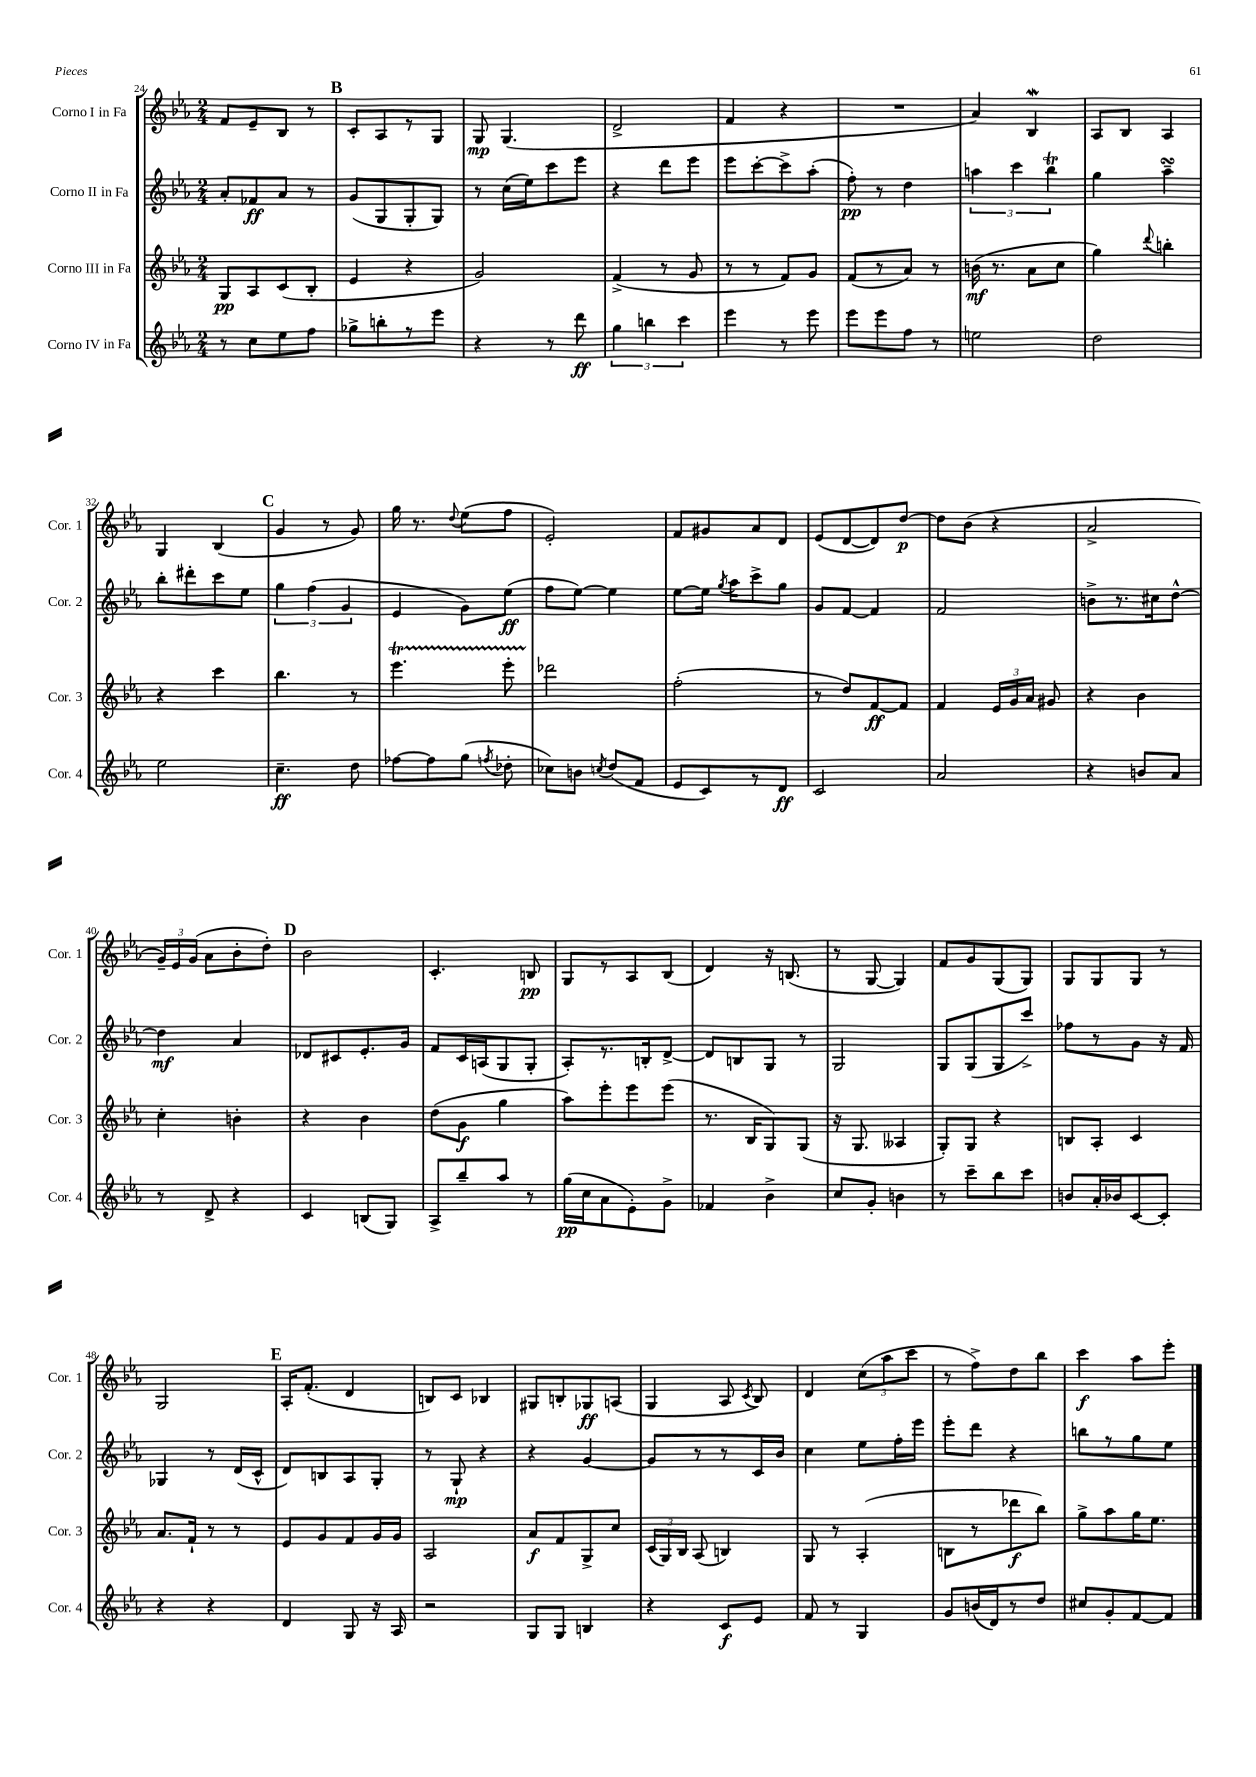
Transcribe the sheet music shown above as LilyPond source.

<<
\new StaffGroup <<
\new Staff = "s0" \with { instrumentName = "Corno I in Fa" shortInstrumentName = "Cor. 1" } {
    \clef treble \key ees \major \numericTimeSignature \time 2/4
    \autoBeamOff f'8[ ees'8-- bes8] r8 |
    \mark \markup { \bold "B" } c'8[-. aes8 r8 g8] |
    g8\mp g4.( |
    d'2-> |
    f'4 r4 |
    R2 |
    aes'4) bes4\mordent |
    aes8[ bes8] aes4 |
    g4 bes4( |
    \mark \markup { \bold "C" } g'4 r8 g'8) |
    g''16 r8. \appoggiatura { d''8 } ees''8[( f''8] |
    ees'2-.) |
    f'8[ gis'8 aes'8 d'8] |
    ees'8[( d'8~ d'8) d''8]~\p |
    d''8[ bes'8]( r4 |
    aes'2-> |
    \tuplet 3/2 { g'16[--) ees'16 g'16]( } aes'8[ bes'8-. d''8]-.) |
    \mark \markup { \bold "D" } bes'2 |
    c'4.-. b8\pp |
    g8[ r8 aes8 bes8]( |
    d'4) r16 b8.( |
    r8 g8~ g4) |
    f'8[ g'8 g8( g8]) |
    g8[ g8 g8] r8 |
    g2 |
    \mark \markup { \bold "E" } aes16[-. f'8.]-.( d'4 |
    b8[) c'8] bes4 |
    gis8[ b8-. ges8\ff a8]( |
    g4 aes8 \acciaccatura { c'8 } bes8) |
    d'4 \tuplet 3/2 { c''8[( aes''8 c'''8] } |
    r8 f''8[->) d''8 bes''8] |
    c'''4\f aes''8[ ees'''8]-. \bar "|." |
}
\new Staff = "s1" \with { instrumentName = "Corno II in Fa" shortInstrumentName = "Cor. 2" } {
    \clef treble \key ees \major \numericTimeSignature \time 2/4
    \autoBeamOff aes'8[-. fes'8\ff aes'8] r8 |
    \mark \markup { \bold "B" } g'8[( g8 g8-. g8]) |
    r8 c''16[( ees''16) c'''8 ees'''8] |
    r4 d'''8[ ees'''8] |
    ees'''8[ c'''8~-. c'''8-> aes''8]-.( |
    f''8-.\pp) r8 d''4 |
    \tuplet 3/2 { a''4 c'''4 bes''4\trill } |
    g''4 aes''4--\turn |
    bes''8[-. dis'''8-. c'''8 ees''8] |
    \mark \markup { \bold "C" } \tuplet 3/2 { g''4 f''4( g'4 } |
    ees'4 g'8[) ees''8]\ff( |
    f''8[ ees''8]~) ees''4 |
    ees''8[~ ees''16] \acciaccatura { g''8 } aes''16[ c'''8-> g''8] |
    g'8[ f'8]~ f'4 |
    f'2 |
    b'8[-> r8. cis''16 d''8]~-^ |
    d''4\mf aes'4 |
    \mark \markup { \bold "D" } des'8[ cis'8 ees'8.-. g'16] |
    f'8[ c'16 a16( g8 g8]-. |
    aes8[-.) r8. b16-. d'8]~-> |
    d'8[ b8 g8] r8 |
    g2 |
    g8[ g8( g8 c'''8]->) |
    fes''8[ r8 g'8] r16 f'16 |
    ges4 r8 d'16[( c'16]-^ |
    \mark \markup { \bold "E" } d'8[) b8 aes8 g8]-. |
    r8 g8-!\mp r4 |
    r4 g'4~ |
    g'8[ r8 r8 c'16 bes'16] |
    c''4 ees''8[ f''16-. ees'''16] |
    ees'''8[-. d'''8] r4 |
    b''8[ r8 g''8 ees''8] \bar "|." |
}
\new Staff = "s2" \with { instrumentName = "Corno III in Fa" shortInstrumentName = "Cor. 3" } {
    \clef treble \key ees \major \numericTimeSignature \time 2/4
    \autoBeamOff g8[\pp aes8 c'8( bes8]-. |
    \mark \markup { \bold "B" } ees'4 r4 |
    g'2) |
    f'4->( r8 g'8 |
    r8 r8 f'8[) g'8] |
    f'8[( r8 aes'8]) r8 |
    b'16\mf( r8. aes'8[ c''8] |
    g''4) \appoggiatura { d'''8 } b''4-. |
    r4 c'''4 |
    \mark \markup { \bold "C" } bes''4. r8 |
    ees'''4.\startTrillSpan ees'''8-. |
    des'''2\stopTrillSpan |
    f''2-.( |
    r8 d''8[) f'8~\ff f'8] |
    f'4 \tuplet 3/2 { ees'16[ g'16 aes'16] } gis'8 |
    r4 bes'4 |
    c''4-. b'4-. |
    \mark \markup { \bold "D" } r4 bes'4 |
    d''8[( g'8]\f g''4 |
    aes''8[) ees'''8-. ees'''8 ees'''8]( |
    r8. bes16[ g8) g8]( |
    r16 g8. aeses4 |
    g8[-.) g8] r4 |
    b8[ aes8]-. c'4 |
    aes'8.[ f'16]-! r8 r8 |
    \mark \markup { \bold "E" } ees'8[ g'8 f'8 g'16 g'16] |
    aes2 |
    aes'8[\f f'8 g8-> c''8] |
    \tuplet 3/2 { c'16[( g16) bes16] } aes8( b4) |
    g8 r8 aes4-.( |
    b8[ r8 des'''8\f bes''8]) |
    g''8[-> aes''8 g''16 ees''8.] \bar "|." |
}
\new Staff = "s3" \with { instrumentName = "Corno IV in Fa" shortInstrumentName = "Cor. 4" } {
    \clef treble \key ees \major \numericTimeSignature \time 2/4
    \autoBeamOff r8 c''8[ ees''8 f''8] |
    \mark \markup { \bold "B" } ges''8[-> b''8-. r8 ees'''8] |
    r4 r8 d'''8\ff |
    \tuplet 3/2 { g''4 b''4 c'''4 } |
    ees'''4 r8 ees'''8 |
    ees'''8[ ees'''8 f''8] r8 |
    e''2 |
    d''2 |
    ees''2 |
    \mark \markup { \bold "C" } c''4.--\ff d''8 |
    fes''8[~ fes''8 g''8]( \acciaccatura { f''8 } des''8-. |
    ces''8[) b'8] \acciaccatura { c''8 } d''8[( f'8] |
    ees'8[ c'8) r8 d'8]\ff |
    c'2 |
    aes'2 |
    r4 b'8[ aes'8] |
    r8 d'8-> r4 |
    \mark \markup { \bold "D" } c'4 b8[( g8]) |
    aes8[-> bes''8-- aes''8] r8 |
    g''16[\pp( c''16 aes'8 ees'8-.) g'8]-> |
    fes'4 bes'4-> |
    c''8[ g'8]-. b'4 |
    r8 c'''8[-- bes''8 c'''8] |
    b'8[ aes'16-. bes'16 c'8~ c'8]-. |
    r4 r4 |
    \mark \markup { \bold "E" } d'4 g8 r16 aes16 |
    r2 |
    g8[ g8] b4 |
    r4 c'8[\f ees'8] |
    f'8 r8 g4 |
    g'8[ b'16( d'16) r8 d''8] |
    cis''8[ g'8-. f'8~ f'8] \bar "|." |
}
>>
>>
\layout { \context { \Score currentBarNumber = #24 } }
